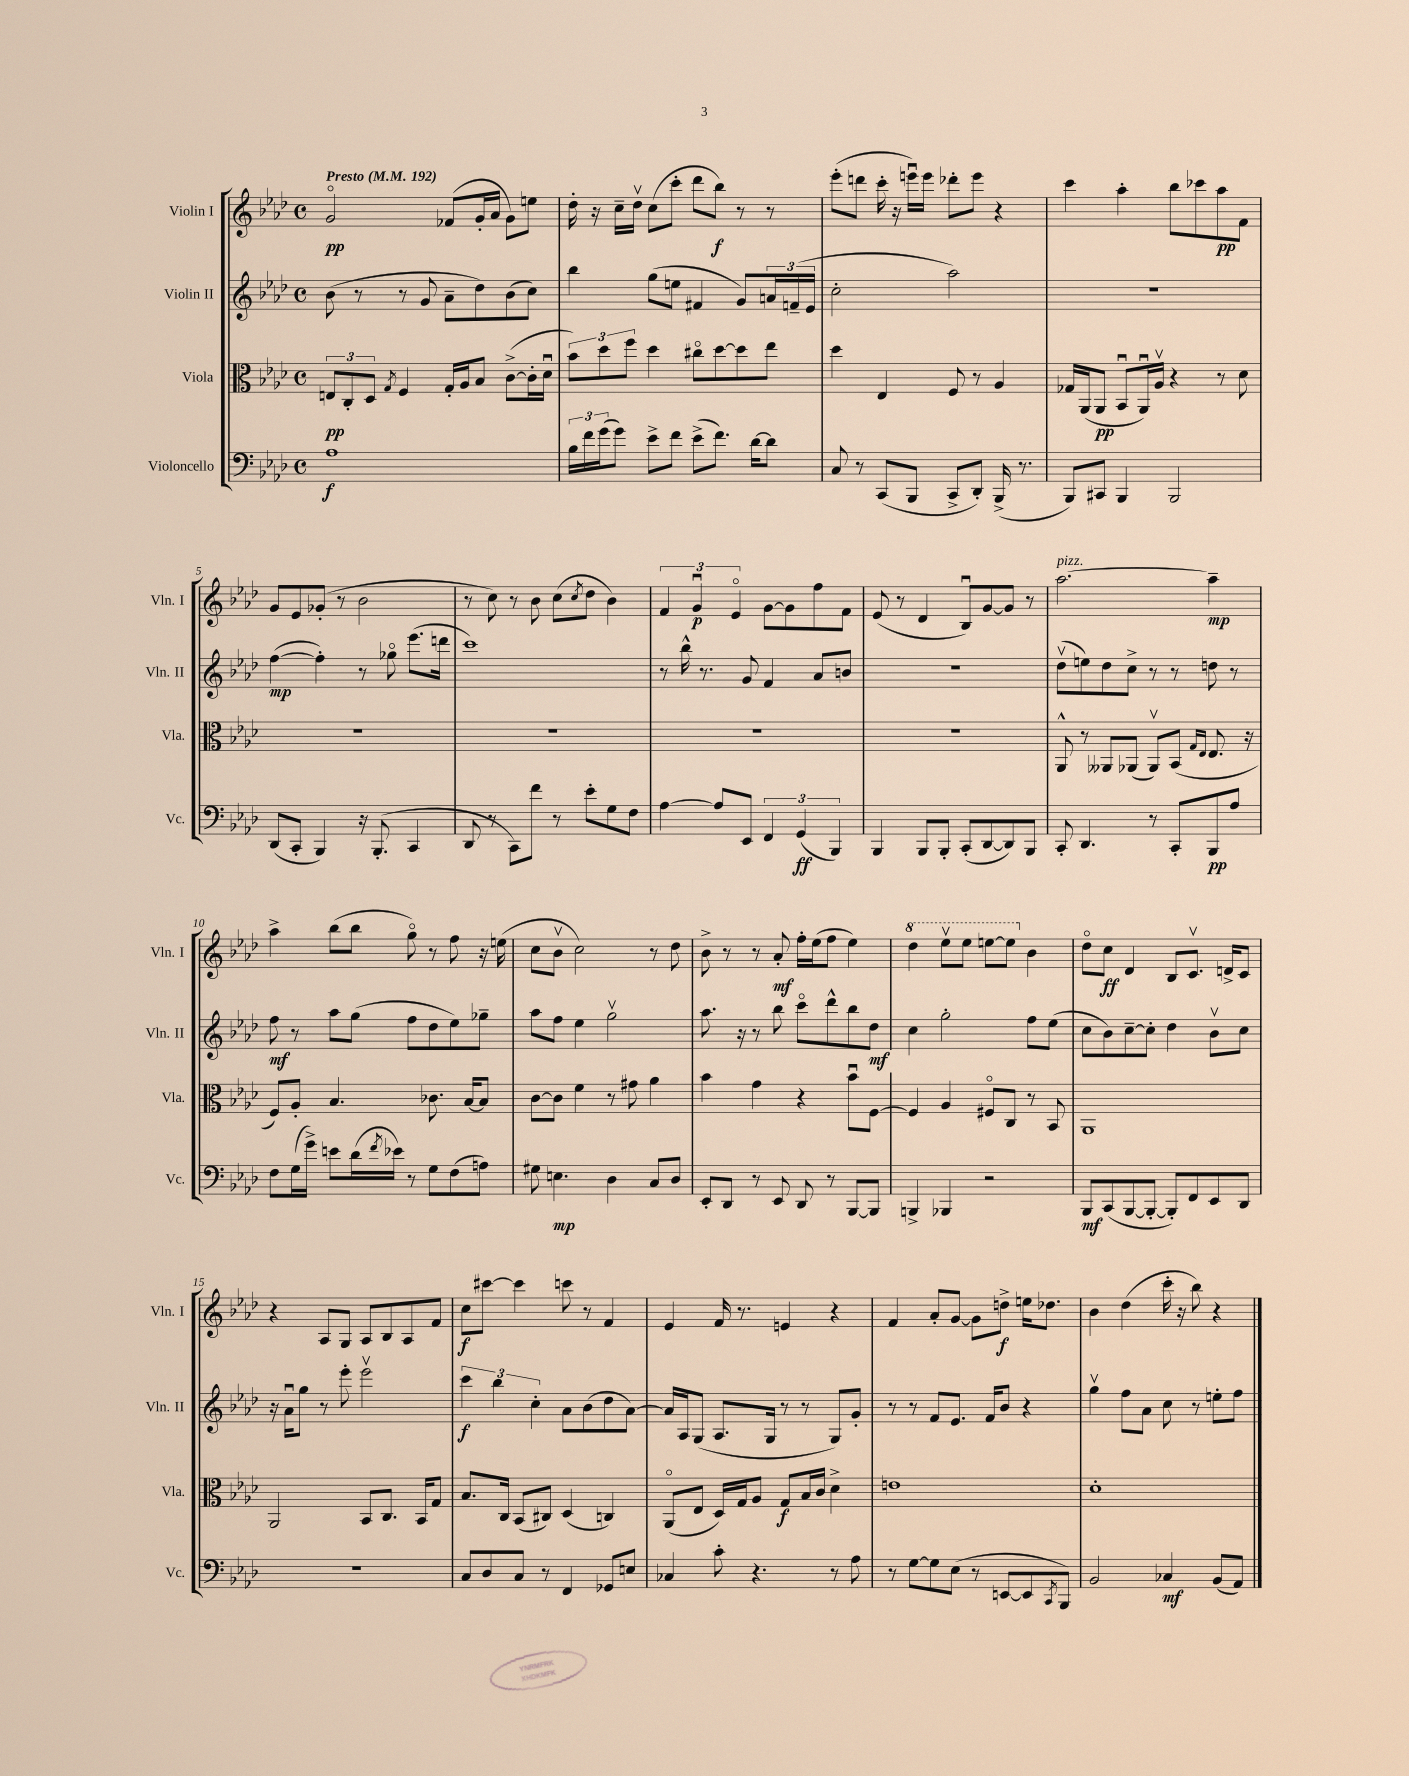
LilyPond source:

<<
\new StaffGroup <<
\new Staff = "s0" \with { instrumentName = "Violin I" shortInstrumentName = "Vln. I" } {
    \clef treble \key aes \major \defaultTimeSignature \time 4/4 \tempo "Presto" 4 = 192
    g'2\flageolet\pp fes'8( g'16-. aes'16 g'8) e''8 |
    des''16-. r16 c''16-- des''16\upbow c''8( c'''8-. des'''8 bes''8\f) r8 r8 |
    ees'''8-.( d'''8 c'''16-. r16 e'''16\downbow) e'''16 des'''8-. e'''8 r4 |
    c'''4 aes''4-. bes''8 ces'''8 aes''8\pp f'8 |
    g'8 ees'8 ges'8-.( r8 bes'2 |
    r8 c''8) r8 bes'8 c''8( \acciaccatura { c''8 } des''8 bes'4) |
    \tuplet 3/2 { f'4 g'4\downbow\p ees'4\flageolet } g'8~ g'8 f''8 f'8 |
    ees'8( r8 des'4 bes8\downbow) g'8~ g'8 r8 |
    aes''2.~^\markup { \italic "pizz." } aes''4--\mp |
    aes''4-> bes''8( bes''8 g''8\flageolet) r8 f''8 r16 e''16( |
    c''8 bes'8\upbow c''2) r8 des''8 |
    bes'8-> r8 r8 aes'8-.\mf f''16-. ees''16( f''8 ees''4) |
    \ottava #1 des'''4 ees'''8\upbow ees'''8 e'''8~ e'''8 \ottava #0 bes'4 |
    des''8\flageolet c''8\ff des'4 bes8 c'8.\upbow d'16-> c'8 |
    r4 aes8 g8 aes8 bes8 aes8 f'8 |
    c''8\f cis'''8~ cis'''4 c'''8 r8 f'4 |
    ees'4 f'16 r8. e'4 r4 |
    f'4 aes'8-. g'8~ g'8 d''8->\f e''16 des''8. |
    bes'4 des''4( c'''16-. r16 bes''8) r4 \bar "|." |
}
\new Staff = "s1" \with { instrumentName = "Violin II" shortInstrumentName = "Vln. II" } {
    \clef treble \key aes \major \defaultTimeSignature \time 4/4
    bes'8( r8 r8 g'8 aes'8-- des''8) bes'8( c''8) |
    bes''4 g''8( e''8 fis'4 g'8) \tuplet 3/2 { a'16 f'16--( ees'16 } |
    c''2-. aes''2) |
    r1 |
    f''4~\mp( f''4-.) r8 ges''8\flageolet ees'''8.( d'''16 |
    c'''1) |
    r8 bes''16-^ r8. g'8 f'4 aes'8 b'8 |
    R1 |
    des''8\upbow( e''8) des''8 c''8-> r8 r8 d''8 r8 |
    f''8\mf r8 aes''8 g''8( f''8 des''8 ees''8) ges''8-- |
    aes''8 f''8 ees''4 g''2\upbow |
    aes''8. r16 r8 bes''8 c'''8\flageolet des'''8-^ bes''8 des''8\mf |
    c''4 g''2-. f''8 ees''8( |
    c''8 bes'8) c''8~-- c''8-. des''4 bes'8\upbow c''8 |
    r16 aes'16\downbow g''8 r8 ees'''8-. ees'''2\upbow |
    \tuplet 3/2 { c'''4\f bes''4 c''4-. } aes'8 bes'8( des''8 aes'8~) |
    aes'16 aes16 g8( aes8. g16 r8 r8 g8) g'8-. |
    r8 r8 f'8 ees'8. f'16 bes'8 r4 |
    g''4\upbow f''8 aes'8 c''8 r8 e''8-. f''8 \bar "|." |
}
\new Staff = "s2" \with { instrumentName = "Viola" shortInstrumentName = "Vla." } {
    \clef alto \key aes \major \defaultTimeSignature \time 4/4
    \tuplet 3/2 { e8\pp c8-. des8 } \acciaccatura { g8 } f4 g16-. aes16 bes8 c'8~->( c'16-. des'16\downbow |
    \tuplet 3/2 { bes'8) des''8 f''8 } des''4 cis''8\flageolet des''8~ des''8 ees''8 |
    des''4 ees4 f8 r8 aes4 |
    ges16 aes,16( aes,8\pp bes,8\downbow aes,16\downbow) aes16\upbow r4 r8 des'8 |
    R1 |
    R1 |
    R1 |
    R1 |
    aes,8-^ r8 aeses,8 aes,8( aes,8\upbow) bes,8( \grace { g16 ees16 } ees8. r16 |
    f8) aes8-. bes4. ces'8. bes16~ bes8 |
    c'8~ c'8 f'4 r8 gis'8 aes'4 |
    bes'4 g'4 r4 bes'8\downbow f8~ |
    f4 aes4 fis8\flageolet c8 r8 bes,8 |
    aes,1 |
    aes,2 bes,8 c8. bes,16 g8 |
    bes8. c16 bes,8( cis8) des4( c4) |
    aes,8\flageolet( ees8 des16) g16 aes8 g8\f bes16 c'16 des'4-> |
    e'1 |
    des'1-. \bar "|." |
}
\new Staff = "s3" \with { instrumentName = "Violoncello" shortInstrumentName = "Vc." } {
    \clef bass \key aes \major \defaultTimeSignature \time 4/4
    aes1\f |
    \tuplet 3/2 { bes16 f'16 g'16( } g'8) ees'8-> f'8 ees'8->( f'8.) des'16~ des'8 |
    c8 r8 c,8( bes,,8 c,8-> des,8-.) bes,,16->( r8. |
    bes,,8) cis,8 bes,,4 bes,,2 |
    des,8( c,8-. bes,,4) r16 bes,,8.-.( c,4 |
    des,8 r8 c,8) f'8 r8 ees'8-. g8 f8 |
    aes4~ aes8 ees,8 \tuplet 3/2 { f,4 g,4\ff( bes,,4) } |
    bes,,4 bes,,8 bes,,8-. c,8-.( des,8~ des,8) bes,,8 |
    c,8-. des,4. r8 c,8-. bes,,8\pp aes8 |
    f8 g16( g'16->) e'8 des'16( \acciaccatura { f'8 } ees'16) r8 g8 f8( a8) |
    gis8 e4.\mp des4 c8 des8 |
    ees,8-. des,8 r8 ees,8 des,8 r8 bes,,8~ bes,,8 |
    b,,4-> bes,,4 r2 |
    bes,,8\mf c,8( bes,,8~ bes,,8~-. bes,,8-.) f,8 ees,8 des,8 |
    R1 |
    c8 des8 c8 r8 f,4 ges,8 e8 |
    ces4 c'8-. r4. r8 aes8 |
    r8 g8~ g8 ees8( r8 e,8~ e,8 \acciaccatura { c,8 } bes,,8) |
    bes,2 ces4\mf bes,8( aes,8) \bar "|." |
}
>>
>>
